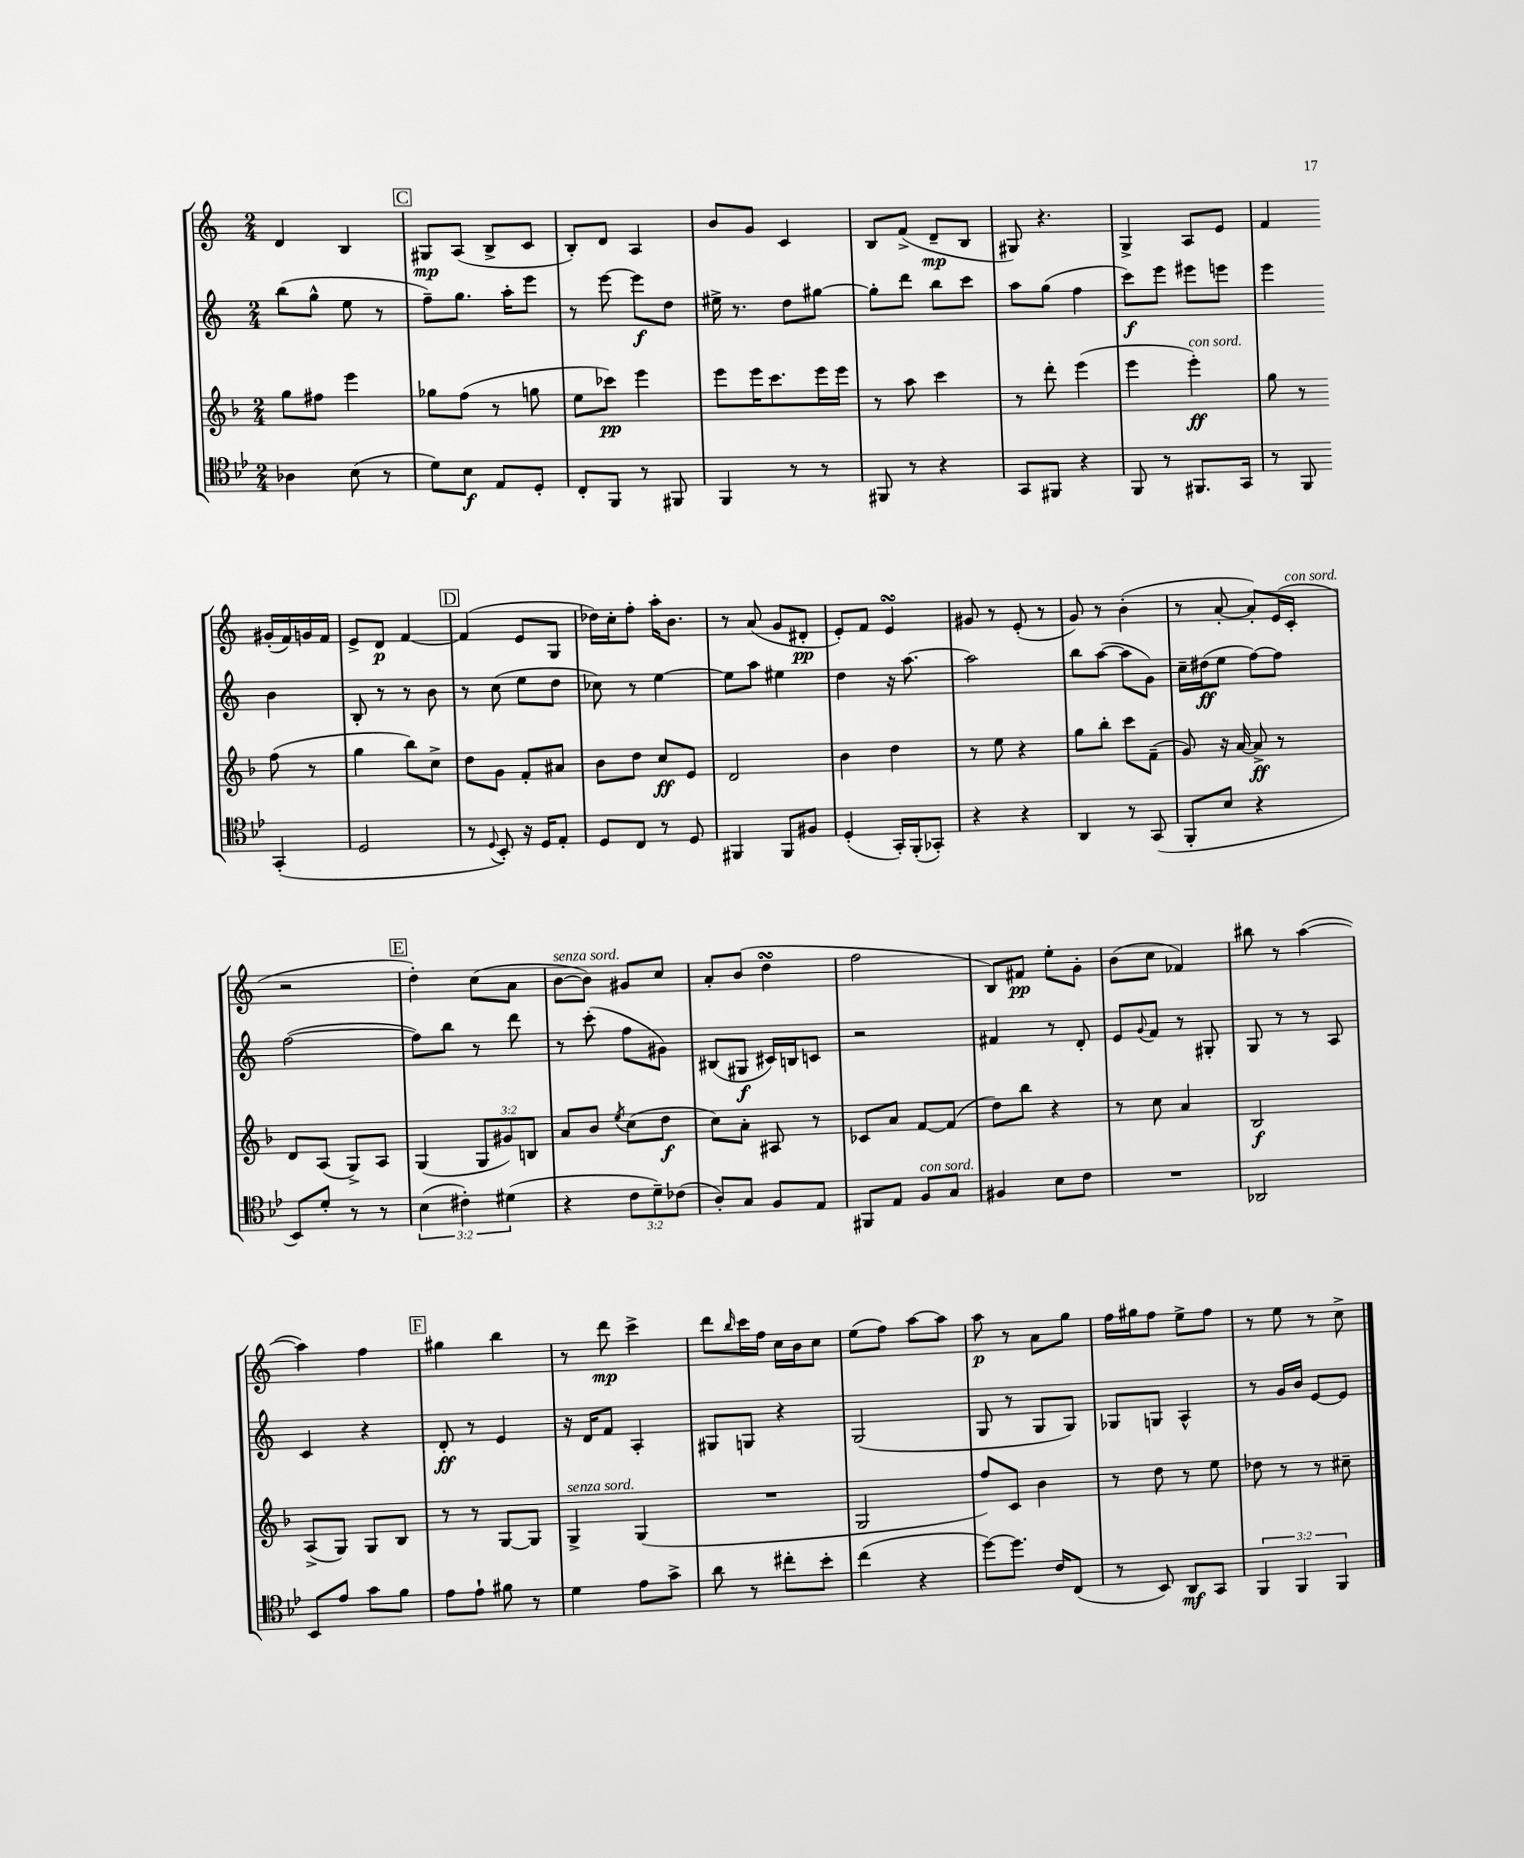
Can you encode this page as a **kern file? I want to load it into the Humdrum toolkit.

**kern	**dynam	**kern	**dynam	**kern	**dynam	**kern	**dynam
*part4	*part4	*part3	*part3	*part2	*part2	*part1	*part1
*staff4	*staff4	*staff3	*staff3	*staff2	*staff2	*staff1	*staff1
*clefC4	*	*clefG2	*	*clefG2	*	*clefG2	*
*k[b-e-]	*	*k[b-]	*	*k[]	*	*k[]	*
*M2/4	*	*M2/4	*	*M2/4	*	*M2/4	*
=133	=133	=133	=133	=133	=133	=133	=133
4A-X\	.	8gg\L	.	(8bb\L	.	4d/	.
.	.	8ff#X\J	.	8gg^^\J	.	.	.
(8B-\	.	4eee\	.	8ee\	.	4B/	.
8r	.	.	.	8r	.	.	.
!!LO:REH:place=s1:t=C
=134	=134	=134	=134	=134	=134	=134	=134
8d\L)	.	8gg-X\L	.	8ff~\L)	.	8G#X/L	mp
8B-\J	f	(8ff\J	.	8.gg\J	.	(8A/J	.
8E-/L	.	8r	.	.	.	8B^/L	.
.	.	.	.	16aa'\KL	.	.	.
8D'/J	.	8ggn\	.	8eee\J	.	8c/J	.
=135	=135	=135	=135	=135	=135	=135	=135
8C'/L	.	8ee\L	.	8r	.	8B'/L)	.
8FF/J	.	8ccc-X\J)	pp	[8eee\	.	8d/J	.
8r	.	4eee\	.	8eee\L]	f	4A/	.
8FF#X/	.	.	.	8dd\J	.	.	.
=136	=136	=136	=136	=136	=136	=136	=136
4FF/	.	8eee\L	.	16ee#X^\	.	8b/L	.
.	.	.	.	8.r	.	.	.
.	.	16eee\K	.	.	.	8g/J	.
.	.	8.ccc\	.	.	.	.	.
8r	.	.	.	8dd\L	.	4c/	.
8r	.	16eee\L	.	[8gg#X\J	.	.	.
.	.	16eee\JJ	.	.	.	.	.
=137	=137	=137	=137	=137	=137	=137	=137
8FF#X/	.	8r	.	8gg#'\L]	.	8B/L	.
8r	.	8aa\	.	8ddd\J	.	(8f^/J	.
4r	.	4ccc\	.	8bb\L	.	8d~/L	mp
.	.	.	.	8ccc\J	.	8B/J	.
=138	=138	=138	=138	=138	=138	=138	=138
8GG/L	.	8r	.	8aa\L	.	8G#X/)	.
8FF#X/J	.	8ddd'\	.	(8gg\J	.	4.r	.
4r	.	(4eee\	.	4ff\	.	.	.
=139	=139	=139	=139	=139	=139	=139	=139
8FF/	.	4eee\	.	8ccc\L)	f	4G^/	.
8r	.	.	.	8eee\J	.	.	.
!	!	!LO:TX:a:i:t=con sord.	!	!	!	!	!
8.FF#X/L	.	4eee'\)	ff	8eee#X\L	.	8A/L	.
.	.	.	.	8eeen\J	.	8e/J	.
16GG/Jk	.	.	.	.	.	.	.
=140	=140	=140	=140	=140	=140	=140	=140
8r	.	8gg\	.	4eee\	.	4f/	.
8FF/	.	8r	.	.	.	.	.
(4GG'/	.	(8ff\	.	4b\	.	(16g#X'/LL	.
.	.	.	.	.	.	16f/)	.
.	.	8r	.	.	.	16gn/	.
.	.	.	.	.	.	16f/JJ	.
!!LO:LB:g=z
=141	=141	=141	=141	=141	=141	=141	=141
2D/	.	4gg\	.	8B'/	.	8e^/L	.
.	.	.	.	8r	.	8d/J	p
.	.	8bb-\L)	.	8r	.	[4f/	.
.	.	8cc^\J	.	8b\	.	.	.
!!LO:REH:place=s1:t=D
=142	=142	=142	=142	=142	=142	=142	=142
8r	.	8dd\L	.	8r	.	(4f/]	.
8qqD/	.	.	.	.	.	.	.
8BB-'/)	.	8g\J	.	(8cc\	.	.	.
16r	.	8f'/L	.	8ee\L	.	8e/L	.
16D/KL	.	.	.	.	.	.	.
8E-'/J	.	8a#X/J	.	8dd\J	.	8G/J	.
=143	=143	=143	=143	=143	=143	=143	=143
8D/L	.	8b-\L	.	8cc-X\)	.	16dd-X\LL)	.
.	.	.	.	.	.	16cc'\J	.
8C/J	.	8dd\J	.	8r	.	8ff'\J	.
8r	.	8cc/L	ff	[4ee\	.	16aa'\KL	.
.	.	.	.	.	.	8.b\J	.
8D/	.	8e/J	.	.	.	.	.
=144	=144	=144	=144	=144	=144	=144	=144
4FF#X/	.	2d/	.	8ee\L]	.	8r	.
.	.	.	.	8aa\J	.	(8a/	.
8FF#/L	.	.	.	4ee#X\	.	8g/L	.
8F#X/J	.	.	.	.	.	8d#X'/J	pp
=145	=145	=145	=145	=145	=145	=145	=145
(4D'/	.	4b-\	.	4dd\	.	8e'/L)	.
.	.	.	.	.	.	8f/J	.
16GG'/LL)	.	4dd\	.	16r	.	4esSsS/	.
(16FF'/J	.	.	.	[8.aa\	.	.	.
8GG-X'/J)	.	.	.	.	.	.	.
=146	=146	=146	=146	=146	=146	=146	=146
4r	.	8r	.	2aa\]	.	8g#X/	.
.	.	8ee\	.	.	.	8r	.
4r	.	4r	.	.	.	(8e'/	.
.	.	.	.	.	.	8r	.
=147	=147	=147	=147	=147	=147	=147	=147
4AA/	.	8gg\L	.	8bb\L	.	8g/)	.
.	.	8bb-'\J	.	([8aa\J	.	8r	.
8r	.	8ccc\L	.	8aa\L]	.	(4b'\	.
(8GG/	.	(8f~\J	.	8g\J)	.	.	.
=148	=148	=148	=148	=148	=148	=148	=148
8FF'/L	.	8g/)	.	16cc~\LL	.	8r	.
.	.	.	.	(16dd#X\J	ff	.	.
8B-/J	.	16r	.	8ee\J	.	[8a'/	.
.	.	[16a/	.	.	.	.	.
4r	.	8a^/]	ff	[8ff\L)	.	8a'/L])	.
.	.	8r	.	8ff\J]	.	(16e/L	.
!	!	!	!	!	!	!LO:TX:a:i:t=con sord.	!
.	.	.	.	.	.	16c'/JJ	.
!!LO:LB:g=z
=149	=149	=149	=149	=149	=149	=149	=149
8BB-/L)	.	8d/L	.	([2ff\	.	2r	.
8d'/J	.	(8A/J	.	.	.	.	.
8r	.	8G^/L)	.	.	.	.	.
8r	.	8A/J	.	.	.	.	.
!!LO:REH:place=s1:t=E
=150	=150	=150	=150	=150	=150	=150	=150
(6B-\	.	(4G/	.	8ff\L])	.	4dd'\)	.
.	.	.	.	8bb\J	.	.	.
6c#X'\)	.	.	.	.	.	.	.
.	.	12G/L	.	8r	.	(8cc\L	.
(6d#X\	.	12g#X/)	.	.	.	.	.
.	.	.	.	8ddd\	.	8a\J	.
.	.	12Bn/J	.	.	.	.	.
=151	=151	=151	=151	=151	=151	=151	=151
!	!	!	!	!	!	!LO:TX:a:i:t=senza sord.	!
4r	.	8a/L	.	8r	.	[8b\L	.
.	.	8b-/J	.	(8ccc'\	.	8b\J])	.
.	.	8qee/	.	.	.	.	.
12c\L	.	(8cc\L	.	8ff\L	.	8g#X/L	.
12d~\)	.	.	.	.	.	.	.
.	.	8dd\J	f	8g#X\J)	.	8cc/J	.
(12c-X\J	.	.	.	.	.	.	.
=152	=152	=152	=152	=152	=152	=152	=152
8A'/L)	.	8cc\L)	.	(8B#X/L	.	8a'/L	.
8G/J	.	8a'\J	.	8G#X/J	f	(8b/J	.
8F/L	.	8A#X/	.	16c#X/LL)	.	4ddsSSS\	.
.	.	.	.	16Bn/J	.	.	.
8E-/J	.	8r	.	8cn/J	.	.	.
=153	=153	=153	=153	=153	=153	=153	=153
8FF#X/L	.	8c-X/L	.	2r	.	2ff\	.
8E-/J	.	8a/J	.	.	.	.	.
!LO:TX:a:i:t=con sord.	!	!	!	!	!	!	!
8F/L	.	[8f/L	.	.	.	.	.
8G/J	.	(8f/J]	.	.	.	.	.
=154	=154	=154	=154	=154	=154	=154	=154
4F#X/	.	8dd\L)	.	4f#X/	.	8B/L)	.
.	.	8bb-\J	.	.	.	8f#X/J	pp
8B-\L	.	4r	.	8r	.	8ee'\L	.
8c\J	.	.	.	8d'/	.	8g'\J	.
=155	=155	=155	=155	=155	=155	=155	=155
2r	.	8r	.	8e/L	.	(8b\L	.
.	.	.	.	8qqg/	.	.	.
.	.	8cc\	.	8f/J	.	8cc\J	.
.	.	4a/	.	8r	.	4f-X/)	.
.	.	.	.	8G#X'/	.	.	.
=156	=156	=156	=156	=156	=156	=156	=156
2AA-X/	.	2B-/	f	8G/	.	8bb#X\	.
.	.	.	.	8r	.	8r	.
.	.	.	.	8r	.	([4aa\	.
.	.	.	.	8A/	.	.	.
!!LO:LB:g=z
=157	=157	=157	=157	=157	=157	=157	=157
8BB-/L	.	(8A^/L	.	4c/	.	4aa\])	.
8e-/J	.	8G/J)	.	.	.	.	.
8g\L	.	8G/L	.	4r	.	4ff\	.
8f\J	.	8B-/J	.	.	.	.	.
!!LO:REH:place=s1:t=F
=158	=158	=158	=158	=158	=158	=158	=158
8e-\L	.	8r	.	8d'/	ff	4gg#X\	.
8e-`\J	.	8r	.	8r	.	.	.
8f#X\	.	[8G/L	.	4e/	.	4bb\	.
8r	.	8G/J]	.	.	.	.	.
=159	=159	=159	=159	=159	=159	=159	=159
!	!	!LO:TX:a:i:t=senza sord.	!	!	!	!	!
4d\	.	4G^/	.	16r	.	8r	.
.	.	.	.	16d/KL	.	.	.
.	.	.	.	8f/J	.	8ddd\	mp
8e-\L	.	(4G/	.	4A'/	.	4ccc^\	.
8g^\J	.	.	.	.	.	.	.
=160	=160	=160	=160	=160	=160	=160	=160
8a\	.	2r	.	8G#X/L	.	8ddd\L	.
.	.	.	.	.	.	16qqbb/	.
8r	.	.	.	8Gn/J	.	16ccc\L	.
.	.	.	.	.	.	16ff\JJ	.
8cc#X'\L	.	.	.	4r	.	16cc\LL	.
.	.	.	.	.	.	16b\J	.
8b-'\J	.	.	.	.	.	8cc\J	.
=161	=161	=161	=161	=161	=161	=161	=161
(4cc\	.	2G/	.	(2G/	.	(8ee\L	.
.	.	.	.	.	.	8ff\J)	.
4r	.	.	.	.	.	[8aa\L	.
.	.	.	.	.	.	8aa\J]	.
=162	=162	=162	=162	=162	=162	=162	=162
[8dd\L)	.	8ff/L)	.	8G/	.	8aa\	p
8.dd\J]	.	8c/J	.	8r	.	8r	.
.	.	4b-\	.	8G/L	.	8a\L	.
16c/KL	.	.	.	.	.	.	.
(8C/J	.	.	.	8G/J)	.	8gg\J	.
=163	=163	=163	=163	=163	=163	=163	=163
8r	.	8r	.	8G-X/L	.	16ff\LL	.
.	.	.	.	.	.	16gg#X\J	.
8BB-/)	.	8dd\	.	8Gn/J	.	8ff\J	.
8AA/L	mf	8r	.	4A^^/	.	8ee^\L	.
8GG/J	.	8ee\	.	.	.	8ff\J	.
=164	=164	=164	=164	=164	=164	=164	=164
6FF/	.	8dd-X\	.	8r	.	8r	.
.	.	8r	.	16g/LL	.	8ee\	.
6FF/	.	.	.	.	.	.	.
.	.	.	.	16b/JJ	.	.	.
.	.	8r	.	[8e/L	.	8r	.
6FF/	.	.	.	.	.	.	.
.	.	8cc#X~\	.	8e/J]	.	8cc^\	.
==	==	==	==	==	==	==	==
*-	*-	*-	*-	*-	*-	*-	*-
